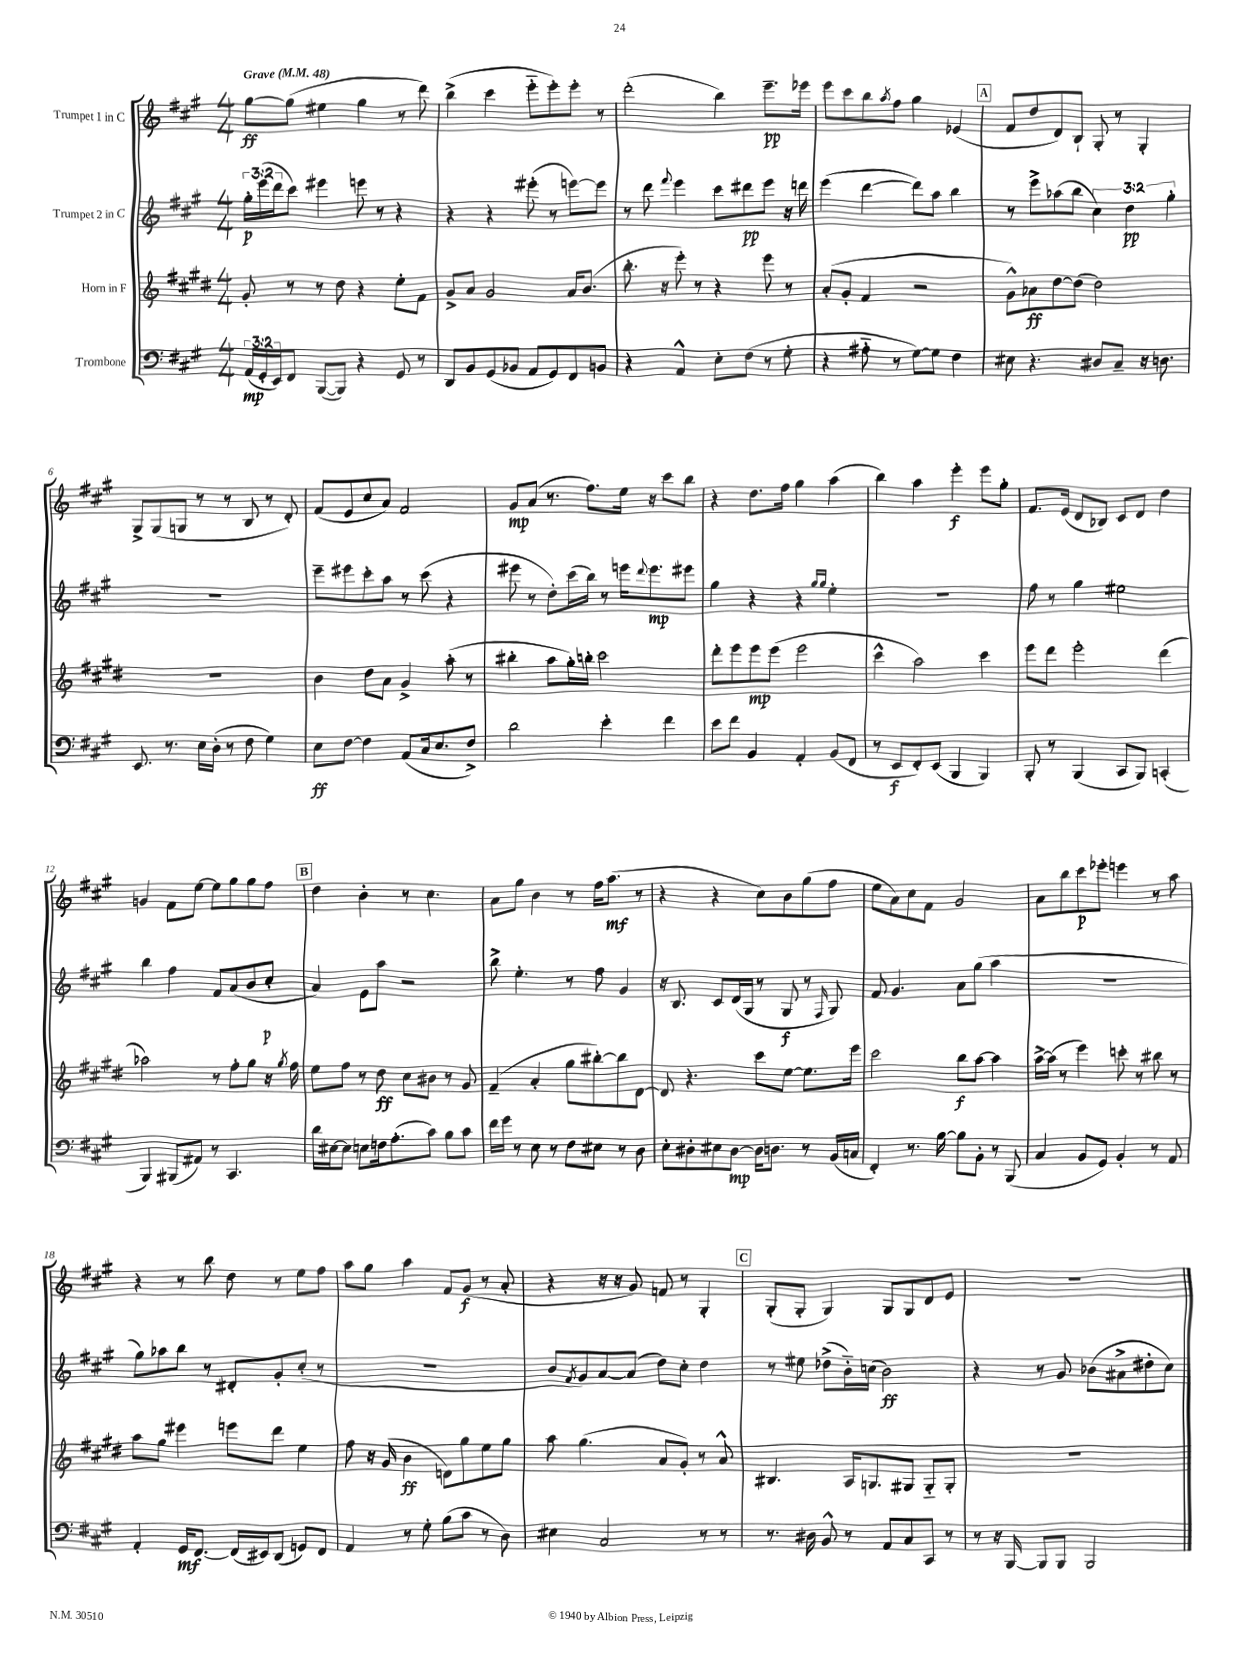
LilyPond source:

<<
\new StaffGroup <<
\new Staff = "s0" \with { instrumentName = "Trumpet 1 in C" } {
    \clef treble \key a \major \numericTimeSignature \time 4/4 \tempo "Grave" 4 = 48
    gis''8~\ff gis''8( eis''4 gis''4 r8 d'''8) |
    b''4->( cis'''4 e'''8-_ e'''8-.) e'''8-. r8 |
    d'''2-.( b''4) e'''8.--\pp ees'''16 |
    e'''8 cis'''8 b''8 \acciaccatura { a''8 } fis''8 gis''4 ees'4( |
    \mark \markup { \box "A" } fis'8 d''8 d'8) b8-! gis8-. r8 gis4-. |
    gis8-> gis8( g8 r8 r8 b8 r8 d'8-.) |
    fis'8( e'8 cis''8 a'8) fis'2 |
    gis'8\mp a'8( r8. fis''8.) e''16 r16 cis'''8 b''8 |
    r4 d''8. fis''16 gis''4 a''4( |
    b''4) a''4 e'''4-.\f e'''8 gis''8-. |
    fis'8. e'16( d'8 bes8) cis'8 d'8 d''4 |
    g'4 fis'8 e''8~ e''8 gis''8 gis''8 fis''8 |
    \mark \markup { \box "B" } d''4 b'4-. r8 cis''4. |
    a'8 gis''8 b'4 r8 fis''16 a''8.\mf( r8 |
    r4 r4 cis''8) b'8 gis''8( fis''8 |
    e''8 a'8) cis''8 fis'8 gis'2 |
    a'8 b''8 cis'''8\p ees'''8-. e'''4 r8 a''8 |
    r4 r8 b''8 d''8 r8 e''8 fis''8 |
    a''8 gis''8 a''4 fis'8 gis'8\f( r8 a'8-. |
    r4 r16 r16 gis'8) f'8 r8 gis4-. |
    \mark \markup { \box "C" } gis8-.( gis8-. gis4) gis8 gis8 d'8 e'8 |
    R1 \bar "|." |
}
\new Staff = "s1" \with { instrumentName = "Trumpet 2 in C" } {
    \clef treble \key a \major \numericTimeSignature \time 4/4 \override Staff.TupletNumber.text = #tuplet-number::calc-fraction-text
    \tuplet 3/2 { gis''16-.\p e'''16( d'''16 } cis'''8) eis'''4 e'''8 r8 r4 |
    r4 r4 eis'''8-.( r8 e'''8~) e'''8 |
    r8 d'''8 \appoggiatura { fis'''8 } e'''4 cis'''8 dis'''8\pp e'''8 r16 d'''16 |
    e'''4( d'''4~ d'''8) a''8 b''4 |
    \mark \markup { \box "A" } r8 e'''8-> aes''8( b''8 \tuplet 3/2 { cis''4) d''4\pp gis''4-. } |
    R1 |
    e'''8-- eis'''8 cis'''8-. a''8 r8 cis'''8( r4 |
    eis'''8 r8 d''8-.) cis'''16( b''16) r8 e'''16 \appoggiatura { d'''8 } e'''8.\mp eis'''8 |
    gis''4 r4 r4 \grace { gis''16 gis''16 } e''4-. |
    R1 |
    fis''8 r8 gis''4 eis''2 |
    b''4 fis''4 fis'8 a'8( b'8 cis''8-.\p |
    \mark \markup { \box "B" } a'4) e'8 a''8 r2 |
    b''8-> e''4.-. r8 fis''8 gis'4 |
    r16 b8. cis'8 d'16( gis16 r8 gis8\f r8 \grace { fis16 } gis8) |
    fis'8 gis'4. a'8 gis''8( a''4 |
    R1 |
    gis''8) aes''8 b''8 r8 dis'8-. gis'8-. cis''8-.( r8 |
    R1 |
    b'8 \acciaccatura { fis'8 } gis'8) a'8~ a'8( d''8) cis''8-. d''4 |
    \mark \markup { \box "C" } r8 eis''8 des''8->( b'16-_) c''16( b'2\ff) |
    r4 r8 gis'8 bes'8( ais'8-> dis''8-. cis''8) \bar "|." |
}
\new Staff = "s2" \with { instrumentName = "Horn in F" } {
    \clef treble \key e \major \numericTimeSignature \time 4/4
    gis'8-. r8 r8 dis''8 r4 e''8-. fis'8 |
    gis'8-> a'8 gis'2 a'16 b'8.( |
    b''8.-. r16 e'''8-.) r8 r4 e'''8 r8 |
    a'8-.( gis'8-. fis'4 r2 |
    \mark \markup { \box "A" } gis'8-^) aes'8\ff dis''8~ dis''8( dis''2) |
    R1 |
    b'4 dis''8 a'8 gis'4-> a''8-.( r8 |
    bis''4-. a''8 gis''16-.) b''16-. cis'''2 |
    dis'''8-. e'''8 e'''8\mp e'''8( e'''2 |
    cis'''4-^ a''2) cis'''4 |
    e'''8 dis'''8 e'''2-. dis'''4( |
    aes''2) r8 fis''8-. gis''8 r16 \acciaccatura { gis''8 } fis''16 |
    \mark \markup { \box "B" } e''8 fis''8 r8 dis''8\ff cis''8 bis'8 r8 gis'8 |
    fis'4--( a'4-. gis''8 bis''8~-.) bis''8 dis'8~ |
    dis'8 r4. cis'''8 e''8~ e''8. e'''16 |
    cis'''2 b''8\f a''8~ a''4 |
    a''16~-> a''16( r8 e'''4) c'''8-. r8 bis''8 r8 |
    a''8 gis''8 eis'''4 e'''8 dis'''8 e''4 |
    fis''8 r16 gis'16( b'4\ff d'8) gis''8 e''8 gis''8 |
    a''8 gis''4.( a'8 gis'8-.) r8 a'8-^ |
    \mark \markup { \box "C" } bis4. a16 g8. gis8 gis8-_ gis8-. |
    R1 \bar "|." |
}
\new Staff = "s3" \with { instrumentName = "Trombone" } {
    \clef bass \key a \major \numericTimeSignature \time 4/4 \override Staff.TupletNumber.text = #tuplet-number::calc-fraction-text
    \tuplet 3/2 { a,16\mp( gis,16-. e,16) } fis,8 b,,8~( b,,8) r4 gis,8 r8 |
    d,8 b,8 gis,8( bes,8 a,8 gis,8) fis,8 b,8 |
    r4 a,4-^ e8-. fis8( r8 gis8-. |
    r4 ais8-_ r8 gis8~) gis8 fis4 |
    \mark \markup { \box "A" } eis8 r4. dis8 cis8-- r16 d8. |
    e,8. r8. e16 d16-.( r8 fis8 gis4) |
    e8\ff fis8~ fis4 a,8( cis16 e8. fis8->) |
    d'2 e'4-. fis'4 |
    e'8 fis'8 b,4 a,4-. b,8( fis,8 |
    r8 e,8\f fis,8-.) e,8( b,,4 b,,4) |
    b,,8-. r8 b,,4( cis,8 b,,8) c,4-.( |
    b,,4) bis,,8( ais,8) r8 cis,4. |
    \mark \markup { \box "B" } d'16 eis16~ eis8 e8 f16 a8.-.( cis'8) b8 cis'8 |
    fis'16 gis'16 r8 e8 r8 fis8 eis8 r8 d8 |
    e8-. dis8-. eis8 dis8~\mp dis16 d8. r8 b,16( c16 |
    fis,4-.) r8. b16~ b8 b,8-. r8 b,,8( |
    cis4 b,8 gis,8) b,4-. r8 a,8 |
    a,4-. gis,16\mf fis,8.~ fis,16( eis,16) d,8( g,8) fis,8 |
    a,4 r8 gis8-. b8( cis'8 r8 d8) |
    eis4 cis2 r8 r8 |
    \mark \markup { \box "C" } r8. dis16 b,8-^ r8 a,8 cis8 cis,8 r8 |
    r8 r16 b,,16~ b,,8 b,,8 b,,2 \bar "|." |
}
>>
>>
